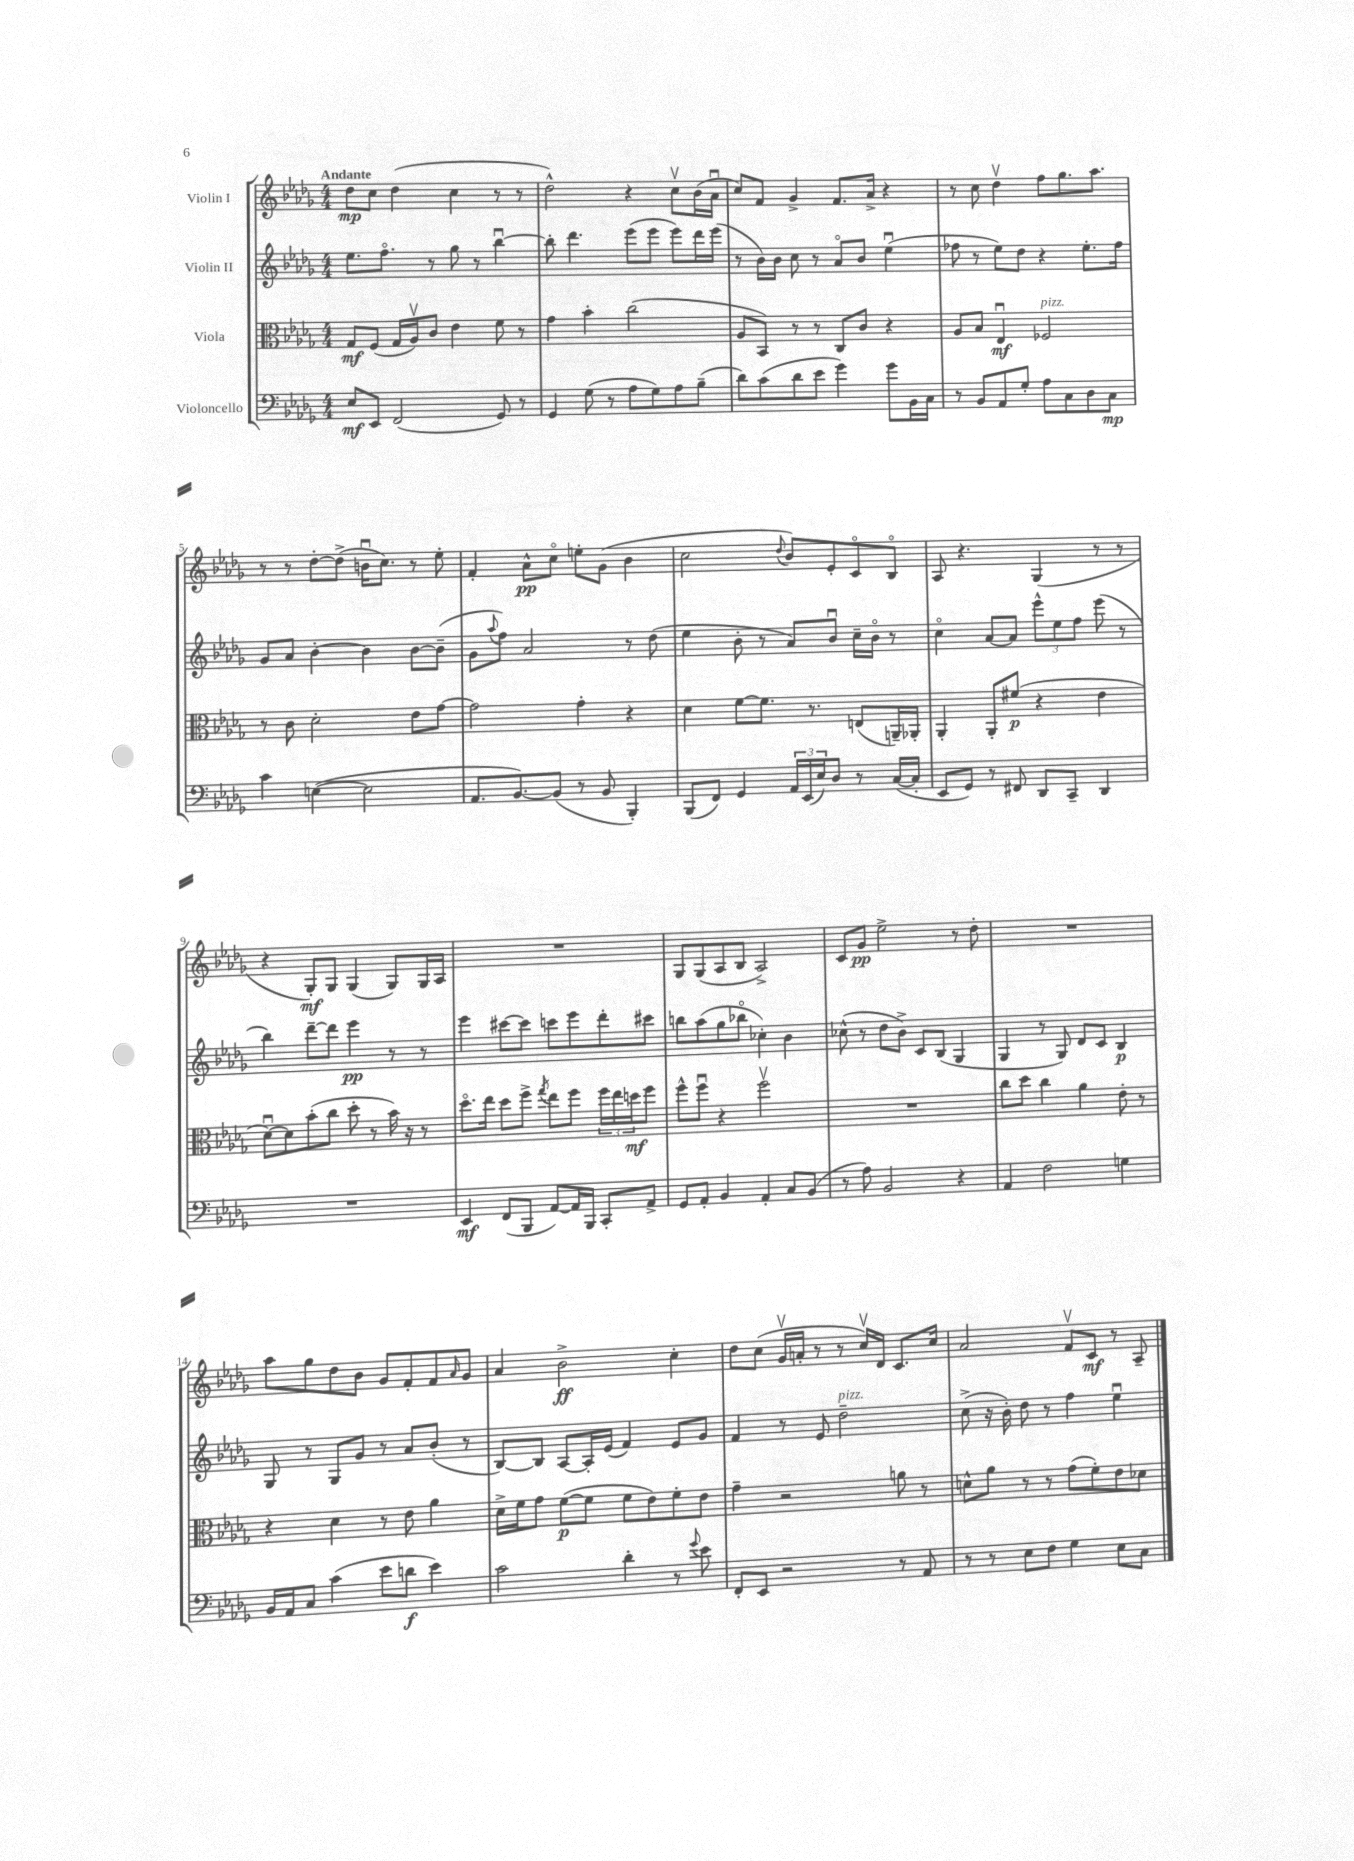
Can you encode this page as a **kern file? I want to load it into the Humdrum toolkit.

**kern	**kern	**kern	**kern
*staff4	*staff3	*staff2	*staff1
*clefF4	*clefC3	*clefG2	*clefG2
*k[b-e-a-d-g-]	*k[b-e-a-d-g-]	*k[b-e-a-d-g-]	*k[b-e-a-d-g-]
*M4/4	*M4/4	*M4/4	*M4/4
8E-/L	8G-/L	8.ee-\L	8dd-\L
8EE-/J	(8F/J	.	8cc\J
.	.	8.ffo\J	.
(2FF/	16G-/LL	.	(4dd-\
.	16A-v/J)	.	.
.	8c/J	8r	.
.	4e-\	8gg-\	4cc\
.	.	8r	.
8GG-/)	8f\	[4bb-u\	8r
8r	8r	.	8r
=	=	=	=
4GG-/	4g-\	8bb-'\]	2dd-^^\)
.	.	4.ddd-\	.
(8G-\	4b-'\	.	.
8r	.	.	.
8A-\L	(2cc\	(8eee-\L	4r
8G-\)	.	8eee-\J	.
8A-\	.	8eee-\L)	8ccv\L
(8B-~\J	.	16ddd-\L	(16b-\L
.	.	(16eee-\JJ	16a-u\JJ
=	=	=	=
8d-\L)	8A-/L	8r	8cc/L)
(8c\	8BB-/J)	16b-\LL)	8f/J
.	.	16b-\JJ	.
8d-\	8r	8cc\	4g-^/
8e-\J	8r	8r	.
4g-\)	8C/L	8a-o/L	8.f/L
.	8c/J	8b-/J	.
.	.	.	16a-^/Jk
8g-\L	4r	(4ee-u\	4r
16BB-\L	.	.	.
16C\JJ	.	.	.
=	=	=	=
8r	8A-/L	8ff-\	8r
8BB-/L	8B-/J	8r	8cc\
8AA-/	4E-u/	8ee-\L)	4dd-v\
8G-'/J	.	8dd-\J	.
8A-\L	2F-/	4r	8ff\L
8C\	.	.	8.gg-\
8D-\	.	8.ee-'\L	.
.	.	.	8.aa-\J
8C\J	.	.	.
.	.	16ff-\Jk	.
=	=	=	=
4c\	8r	8g-/L	8r
.	8c\	8a-/J	8r
([4E\	2d-'\	[4b-'\	[8dd-'\L
.	.	.	(8dd-^\]J
2E\]	.	4b-\]	16bu\LK
.	.	.	8.cc\J)
.	8e-\L	[8b-\L	8r
.	[8g-\J	(8b-~\]J	8ee-'\
=	=	=	=
8.AA-/L	2g-\]	8g-\L	4f'/
.	.	8qqaa-/	.
.	.	8ff\J)	.
[8.BB-/)	.	.	.
.	.	2a-/	8a-^^\L
(8BB-/]J	.	.	8cco\J
8r	4g-'\	.	8ee'\L
8BB-/	.	.	(8g-\J
4BBB-'/)	4r	8r	4b-\
.	.	(8dd-\	.
=	=	=	=
(8BBB-/L	4d-\	4ee-\	2cc\
8FF/J)	.	.	.
4GG-/	[8f\L	8b-'\	.
.	8.f\]J	8r	.
.	.	.	8qqdd-/
24AA-/LL	.	8a-/L)	8b-/L)
(24EE-/	.	.	.
.	8.r	.	.
24E-/J)	.	.	.
8D-/J	.	8b-u/J	8e-'/
8r	(8E/L	16cc~\LL	8co/
.	.	16b-o\JJ	.
([16C/LL	16AA~/L)	8r	8B-o/J
16C'/]JJ	16AA-'/JJ	.	.
=	=	=	=
8EE-/L	4AA-'/	4cco\	8A-/
8GG-/J)	.	.	4.r
8r	8AA-'/L	[8a-/L	.
8FF#/	(8f#/J	8a-/]J	.
8DD-/L	4r	12eee-^^\L	(4G-/
.	.	12ee-\	.
8CC~/J	.	.	.
.	.	12ff\J	.
4DD-/	4e-\	(8eee-\	8r
.	.	8r	8r
=	=	=	=
1r	[8d-u\L)	4bb-\)	4r
.	8d-\]	.	.
.	(8b-'\	[8ddd-~\L	8G-'/L)
.	8cc\J	8ddd-\]J	8G-/J
.	8dd-'\	4eee-\	(4G-/
.	8r	.	.
.	16b-\)	8r	8G-/L)
.	16r	.	.
.	8r	8r	16G-/L
.	.	.	16A-/JJ
=	=	=	=
4EE-/	8.dd-o\L	4eee-\	1r
.	16ee-\Jk	.	.
(8FF/L	8dd-\L	[8ccc#\L	.
8BBB-/J	8ff^\J	8ccc#\]J	.
.	8qgg-/	.	.
[8AA-/L)	8ee-\L	8ccc\L	.
16AA-/]L	8ff\J	8eee-\	.
16BBB-/JJ	.	.	.
8CC'/L	24ff\LL	8ddd-'\	.
.	24ee-\	.	.
.	24dd\J	.	.
8AA-^/J	8ff\J	8ccc#\J	.
=	=	=	=
8GG-/L	8ff^^\L	8bb\L	8G-/L
8AA-'/J	8ffu\J	(8aa-\	(8G-/
4BB-/	4r	8gg-\	8A-/
.	.	8bb-o\J	8B-/J
4AA-'/	2ffv\	4cc-'\)	2A-^/)
8C/L	.	4b-\	.
(8BB-/J	.	.	.
=	=	=	=
8r	1r	(8cc-^^\	8c/L
8A-\)	.	8r	8g-/J
2BB-/	.	8dd-\L	2ee-^\
.	.	8b-^\J)	.
.	.	8c/L	.
.	.	(8B-/J	.
4r	.	4G-/	8r
.	.	.	8dd-'\
=	=	=	=
4AA-/	8cc\L	4G-/	1r
.	8dd-\J	.	.
2F\	4cc\	8r	.
.	.	8G-/)	.
.	4a-\	8d-/L	.
.	.	8c/J	.
4G\	8e-'\	4B-/	.
.	8r	.	.
=	=	=	=
16BB-/LL	4r	8G-/	8aa-\L
16AA-/J	.	.	.
8C/J	.	8r	8gg-\
(4c\	4d-\	8G-/L	8dd-\
.	.	8g-/J	8b-\J
8e-\L	8r	8r	8g-/L
8d\J	8e-\	8a-/L	8f'/
4e-\)	4a-\	(8b-'/J	8f/
.	.	.	16qqa-/
.	.	8r	8g-/J
=	=	=	=
2c\	16d-^\LL	[8B-/L)	4a-/
.	16f\J	.	.
.	8g-\J	8B-/]J	.
.	([8f\L	[8A-/L	2b-^\
.	8f\]J	16A-'/]L	.
.	.	(16e-/JJ	.
4d-'\	8f\L	4f/)	.
.	8e-\)	.	.
8r	8f'\	8e-/L	4cc'\
8qqg-/	.	.	.
8e-\	8e-\J	8g-/J	.
=	=	=	=
8FF'/L	4g-~\	4f/	8dd-\L
8EE-/J	.	.	(8cc\J
2r	2r	8r	16g-v/LL
.	.	.	16a'/JJ
.	.	8e-/	8r
.	.	2dd-~\	8r
.	.	.	16ccv/LL)
.	.	.	16d-/JJ
8r	8a\	.	8.c/L
8AA-/	8r	.	.
.	.	.	16cc/Jk
=	=	=	=
8r	8d^^\L	(8cc^\	2a-/
8r	8a-\J	16r	.
.	.	16b-'\)	.
8E-\L	8r	8dd-\	.
8F\J	8r	8r	.
4G-\	(8g-\L	4ff\	8fv/L
.	8f'\)	.	8c/J
8E-\L	8e-\	4ee-u\	8r
8C\J	8d-\J	.	8A-~/
==	==	==	==
*-	*-	*-	*-
